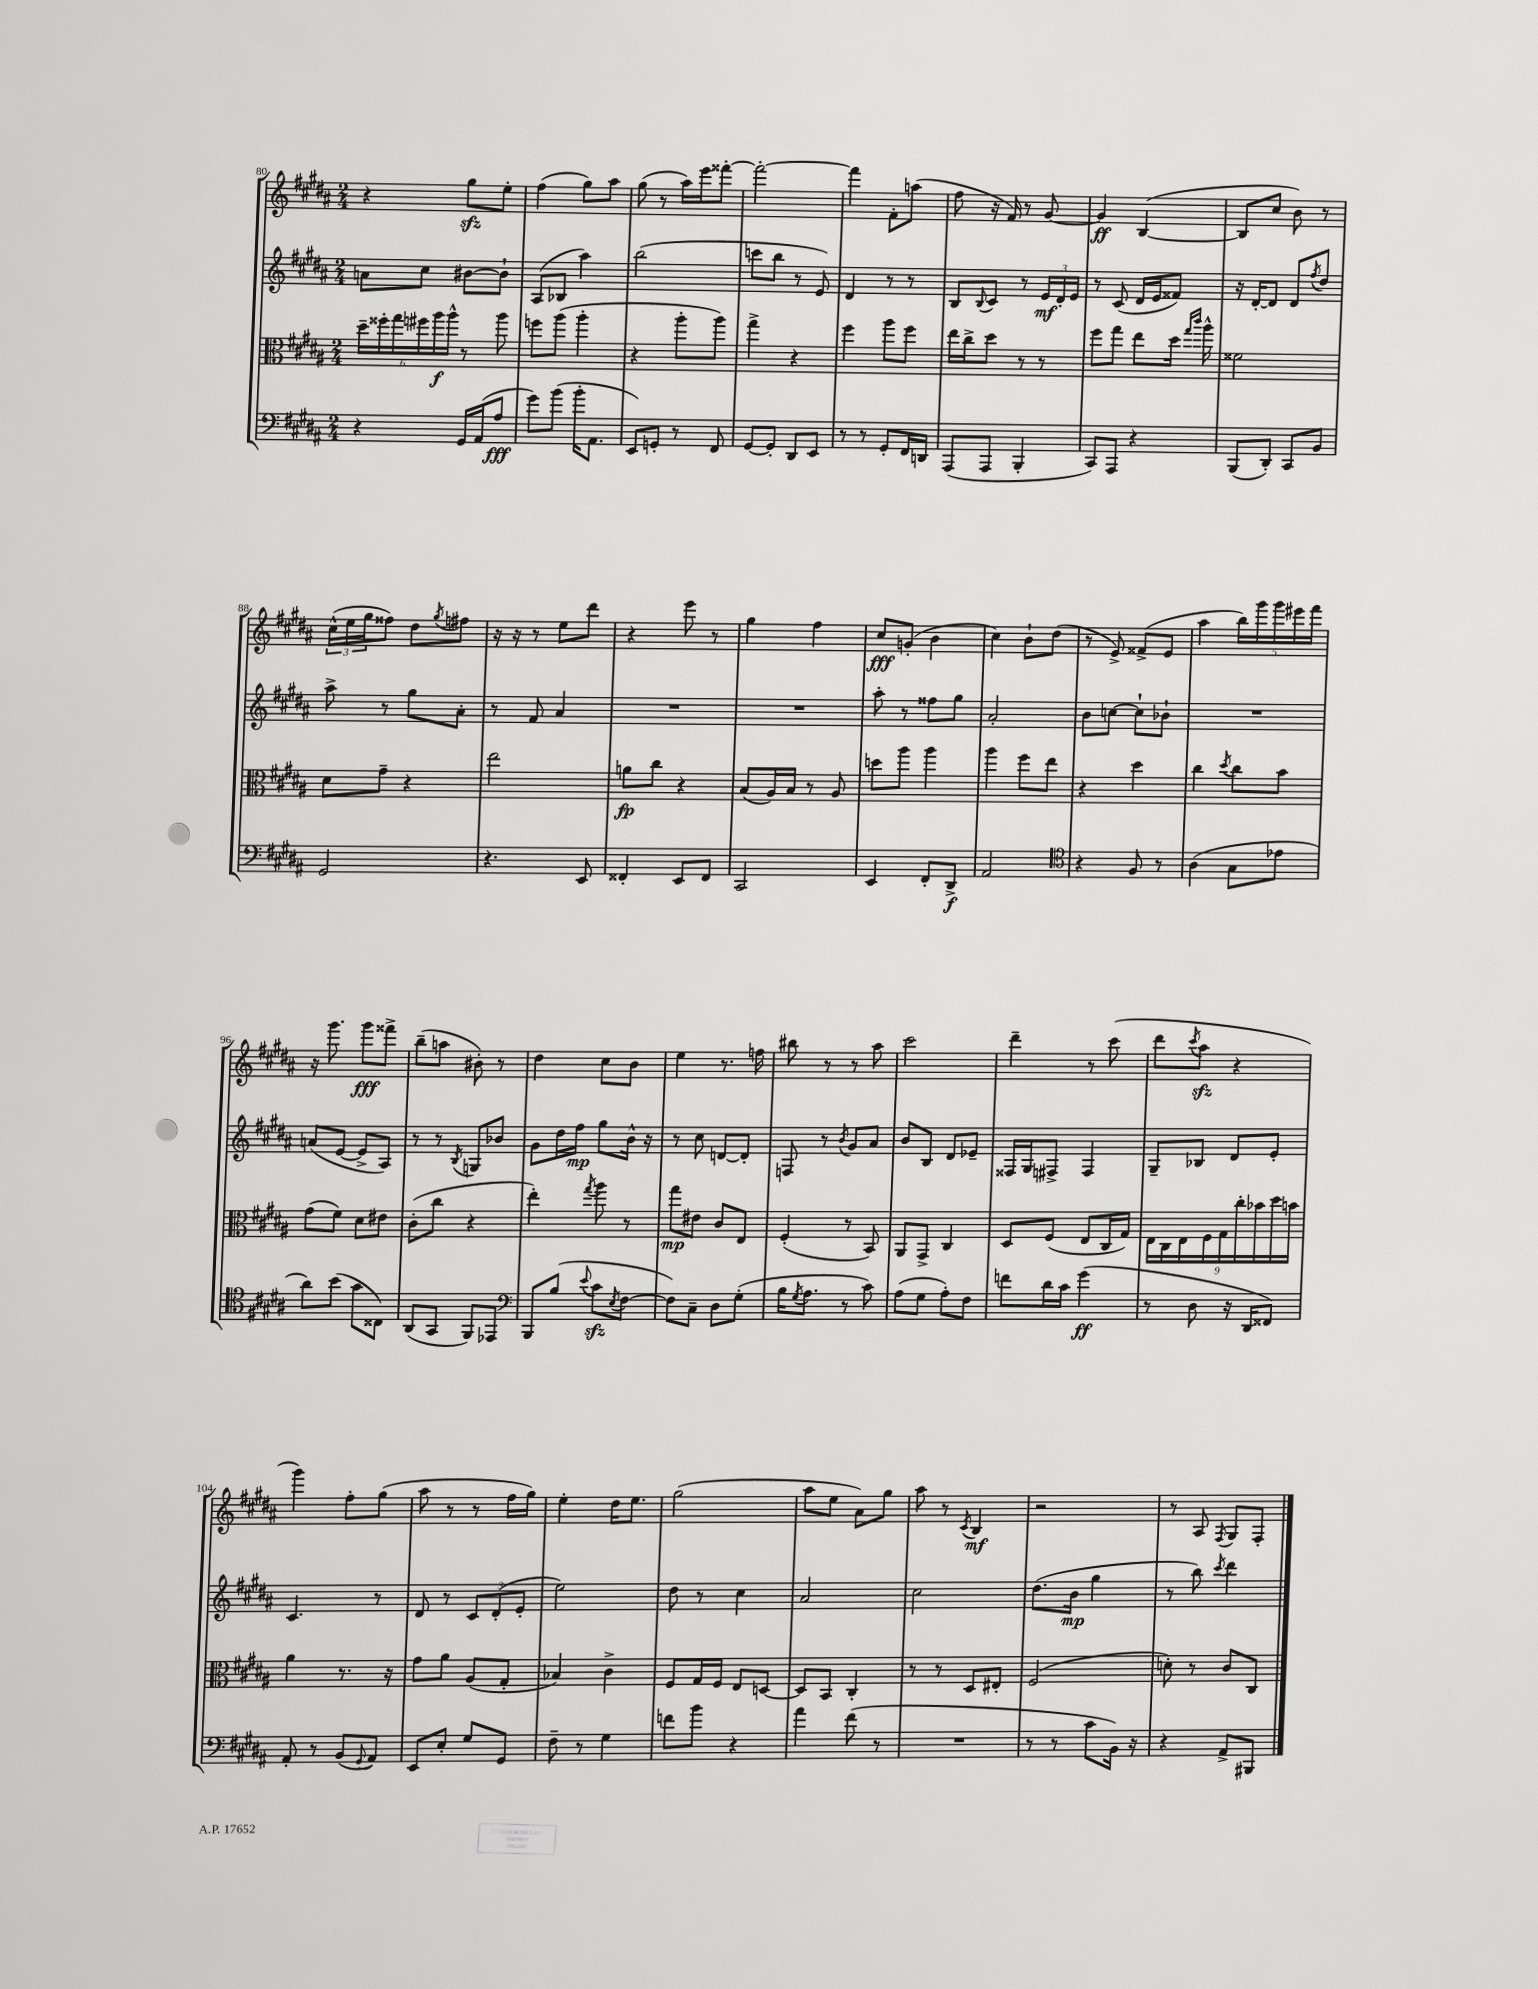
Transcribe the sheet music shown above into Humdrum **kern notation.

**kern	**dynam	**kern	**dynam	**kern	**dynam	**kern	**dynam
*part4	*part4	*part3	*part3	*part2	*part2	*part1	*part1
*staff4	*staff4	*staff3	*staff3	*staff2	*staff2	*staff1	*staff1
*clefF4	*	*clefC3	*	*clefG2	*	*clefG2	*
*k[f#c#g#d#a#]	*	*k[f#c#g#d#a#]	*	*k[f#c#g#d#a#]	*	*k[f#c#g#d#a#]	*
*M2/4	*	*M2/4	*	*M2/4	*	*M2/4	*
=80	=80	=80	=80	=80	=80	=80	=80
4r	.	24dd#~\LL	.	8an\L	.	4r	.
.	.	24ff##X'\	.	.	.	.	.
.	.	24gg#\	.	.	.	.	.
.	.	24ff#X\	.	8cc#\J	.	.	.
.	.	24aa#\	f	.	.	.	.
.	.	24aa#^^\JJ	.	.	.	.	.
16GG#/LL	.	8r	.	[8b#X\L	.	8gg#zz\L	.
(16AA#/J	.	.	.	.	.	.	.
8A#/J	fff	8aa#\	.	8b#`\J]	.	8ee'\J	.
=81	=81	=81	=81	=81	=81	=81	=81
8g#\L)	.	8ffn\L	.	(8A#/L	.	(4ff#\	.
(8b\J	.	(8aa#\J	.	8B-X/J	.	.	.
16b'\KL	.	4aa#'\	.	4aa#\)	.	8gg#\L)	.
8.AA#\J	.	.	.	.	.	.	.
.	.	.	.	.	.	8aa#\J	.
=82	=82	=82	=82	=82	=82	=82	=82
8EE/L)	.	4r	.	(2bb\	.	(8gg#\	.
8GGn'/J	.	.	.	.	.	8r	.
8r	.	8aa#'\L	.	.	.	16aa#\LL)	.
.	.	.	.	.	.	16eee\J	.
8FF#/	.	8aa#\J)	.	.	.	[8fff##X'\J	.
=83	=83	=83	=83	=83	=83	=83	=83
[8GG#/L	.	4gg#^\	.	8cccn\L	.	2fff##'\_	.
8GG#'/J]	.	.	.	8bb\J	.	.	.
8DD#/L	.	4r	.	8r	.	.	.
8EE/J	.	.	.	8e/)	.	.	.
=84	=84	=84	=84	=84	=84	=84	=84
8r	.	4ff#\	.	4d#/	.	4fff##\]	.
8r	.	.	.	.	.	.	.
8GG#'/L	.	8aa#\L	.	8r	.	8f#'\L	.
16FF#/L	.	8ff#\J	.	8r	.	(8aan\J	.
16DDn/JJ	.	.	.	.	.	.	.
=85	=85	=85	=85	=85	=85	=85	=85
(8AAA#/L	.	16ee\LL	.	8B/L	.	8ff#\	.
.	.	16cc#^\J	.	.	.	.	.
.	.	.	.	8qqB/	.	.	.
8AAA#/J	.	8dd#\J	.	8c#/J	.	16r	.
.	.	.	.	.	.	16f#/)	.
4BBB'/	.	8r	.	8r	.	8r	.
.	.	8r	.	24e/LL	mf	[8g#/	.
.	.	.	.	24d#'/	.	.	.
.	.	.	.	24e/JJ	.	.	.
=86	=86	=86	=86	=86	=86	=86	=86
8CC#/L)	.	8ff#\L	.	8r	.	4g#/]	ff
8AAA#/J	.	8gg#\J	.	(8c#/	.	.	.
4r	.	8ee\L	.	16d#/LL	.	([4B/	.
.	.	.	.	16e/J	.	.	.
.	.	16dd#\Jk	.	8f##X/J)	.	.	.
.	.	16qqgg#/LL	.	.	.	.	.
.	.	16qqccc#/JJ	.	.	.	.	.
.	.	16aa#^^\	.	.	.	.	.
=87	=87	=87	=87	=87	=87	=87	=87
(8BBB/L	.	2f##X\	.	16r	.	8B/L]	.
.	.	.	.	[16d#'/KL	.	.	.
8DD#'/J)	.	.	.	8d#/J]	.	8cc#/J	.
8CC#/L	.	.	.	8d#/L	.	8b\)	.
.	.	.	.	8qff#/	.	.	.
8BB/J	.	.	.	8dd#/J	.	8r	.
!!LO:LB:g=z
=88	=88	=88	=88	=88	=88	=88	=88
2GG#/	.	8d#\L	.	8aa#^\	.	(24cc#^^\LL	.
.	.	.	.	.	.	24ee\	.
.	.	.	.	.	.	24gg#\J	.
.	.	8g#~\J	.	8r	.	8ff##X\J)	.
.	.	4r	.	8gg#\L	.	8dd#\L	.
.	.	.	.	.	.	8qgg#/	.
.	.	.	.	8a#'\J	.	8ff#X\J	.
=89	=89	=89	=89	=89	=89	=89	=89
4.r	.	2ee\	.	8r	.	16r	.
.	.	.	.	.	.	16r	.
.	.	.	.	8f#/	.	8r	.
.	.	.	.	4a#/	.	8ee\L	.
8EE/	.	.	.	.	.	8ddd#\J	.
=90	=90	=90	=90	=90	=90	=90	=90
4FF##X'/	.	8an\L	fp	2r	.	4r	.
.	.	8cc#\J	.	.	.	.	.
8EE/L	.	4r	.	.	.	8eee\	.
8FF##/J	.	.	.	.	.	8r	.
=91	=91	=91	=91	=91	=91	=91	=91
2CC#/	.	(8B/L	.	2r	.	4gg#\	.
.	.	16A#/L)	.	.	.	.	.
.	.	16B/JJ	.	.	.	.	.
.	.	8r	.	.	.	4ff#\	.
.	.	8A#/	.	.	.	.	.
=92	=92	=92	=92	=92	=92	=92	=92
4EE/	.	8ddn\L	.	8aa#'\	.	8cc#/L	fff
.	.	8aa#\J	.	8r	.	(8gn'/J	.
8FF#'/L	.	4aa#\	.	8ff##X\L	.	4b\	.
8DD#^/J	f	.	.	8gg#\J	.	.	.
=93	=93	=93	=93	=93	=93	=93	=93
2AA#/	.	4aa#\	.	2a#'/	.	4cc#\)	.
.	.	8ff#\L	.	.	.	8b`\L	.
.	.	8ee\J	.	.	.	(8dd#\J	.
=94	=94	=94	=94	=94	=94	=94	=94
*clefC4	*	*	*	*	*	*	*
4r	.	4r	.	8b\L	.	8r	.
.	.	.	.	[8ccn\J	.	8e^/)	.
8F#/	.	4dd#\	.	8cc`\L]	.	(8f##X^/L	.
8r	.	.	.	8b-X`\J	.	8e/J	.
=95	=95	=95	=95	=95	=95	=95	=95
(4A#\	.	4cc#\	.	2r	.	4aa#\	.
.	.	8qdd#/	.	.	.	.	.
8G#\L	.	8cc#\L	.	.	.	20bb\LL)	.
.	.	.	.	.	.	20ggg#\	.
.	.	.	.	.	.	20ggg#\	.
8e-X\J	.	8b\J	.	.	.	.	.
.	.	.	.	.	.	20eee#X\	.
.	.	.	.	.	.	20fff#\JJ	.
!!LO:LB:g=z
=96	=96	=96	=96	=96	=96	=96	=96
8a#\L)	.	(8g#\L	.	(8an/L	.	16r	.
.	.	.	.	.	.	8.ggg#\	.
(8b\J	.	8f#\J)	.	[8e/J	.	.	.
8g#\L	.	8d#\L	.	8e^/L]	.	8ggg#\L	fff
8C##X\J)	.	8e#X\J	.	8A#/J)	.	8fff##X^\J	.
=97	=97	=97	=97	=97	=97	=97	=97
(8AA#/L	.	(8c#'\L	.	8r	.	(8bb~\L	.
8GG#/J	.	8cc#\J	.	8r	.	8aan\J	.
.	.	.	.	8qB/	.	.	.
8FF#/L)	.	4r	.	8Gn/L	.	8b#X'\)	.
8EE-X/J	.	.	.	8b-X/J	.	8r	.
=98	=98	=98	=98	=98	=98	=98	=98
*clefF4	*	*	*	*	*	*	*
8BBB/L	.	4ee'\)	.	8g#\L	.	4dd#\	.
(8B/J	.	.	.	16dd#\L	.	.	.
.	.	.	.	16ff#\JJ	mp	.	.
8qqe/	.	8qgg#/	.	.	.	.	.
8c#zz\L	.	8aa#\	.	8gg#\L	.	8cc#\L	.
8qE/	.	.	.	.	.	.	.
[8F#\J	.	8r	.	16b^^\Jk	.	8b\J	.
.	.	.	.	16r	.	.	.
=99	=99	=99	=99	=99	=99	=99	=99
8F#\L])	.	8gg#\L	mp	8r	.	4ee\	.
8C#~\J	.	8e#X\J	.	8cc#\	.	.	.
8D#\L	.	8c#/L	.	[8dn/L	.	8.r	.
(8G#'\J	.	8E/J	.	8d'/J]	.	.	.
.	.	.	.	.	.	16ffn\	.
=100	=100	=100	=100	=100	=100	=100	=100
16B\KL	.	(4F#'/	.	8Fn/	.	8bb#X\	.
8qG#/	.	.	.	.	.	.	.
8.A#\J	.	.	.	.	.	.	.
.	.	.	.	8r	.	8r	.
.	.	.	.	8qb/	.	.	.
8r	.	8r	.	8g#/L	.	8r	.
8c#\)	.	8BB/)	.	8a#/J	.	8aa#\	.
=101	=101	=101	=101	=101	=101	=101	=101
(8A#\L	.	8AA#/L	.	8b/L	.	2ccc#\	.
8G#\J	.	8GG#^/J	.	8B/J	.	.	.
8A#'\L)	.	4C#/	.	8d#/L	.	.	.
8F#\J	.	.	.	8e-X~/J	.	.	.
=102	=102	=102	=102	=102	=102	=102	=102
8fn\L	.	8D#/L	.	16F##X/LL	.	4ddd#~\	.
.	.	.	.	16G#/J	.	.	.
16d#\L	.	(8F#/J	.	8F#X^/J	.	.	.
16c#\JJ	.	.	.	.	.	.	.
(4g#\	ff	8E/L	.	4F#/	.	8r	.
.	.	16C#/L	.	.	.	(8ccc#\	.
.	.	16G#/JJ)	.	.	.	.	.
=103	=103	=103	=103	=103	=103	=103	=103
8r	.	18E\LL	.	8G#~/L	.	8ddd#\L	.
.	.	18C#\	.	.	.	.	.
.	.	18E\	.	.	.	.	.
.	.	.	.	.	.	8qccc#/	.
8D#\	.	.	.	8B-X/J	.	8aa#zz\J	.
.	.	18F#\	.	.	.	.	.
.	.	18G#\	.	.	.	.	.
16r	.	.	.	8d#/L	.	4r	.
.	.	18cc#'\	.	.	.	.	.
16DD#/KL	.	.	.	.	.	.	.
.	.	18b-X\	.	.	.	.	.
8FF##X/J)	.	.	.	8e'/J	.	.	.
.	.	18dd#\	.	.	.	.	.
.	.	18bn\JJ	.	.	.	.	.
!!LO:LB:g=z
=104	=104	=104	=104	=104	=104	=104	=104
8AA#'/	.	4a#\	.	4.c#/	.	4ggg#\)	.
8r	.	.	.	.	.	.	.
(8BB/L	.	8.r	.	.	.	8ff#'\L	.
8qqGG#/	.	.	.	.	.	.	.
8AA#/J)	.	.	.	8r	.	(8gg#\J	.
.	.	16r	.	.	.	.	.
=105	=105	=105	=105	=105	=105	=105	=105
8EE/L	.	8g#\L	.	8d#/	.	8aa#\	.
8E'/J	.	8a#\J	.	8r	.	8r	.
8G#/L	.	(8A#/L	.	12c#/L	.	8r	.
.	.	.	.	(12d#'/	.	.	.
8GG#/J	.	8G#'/J	.	.	.	16ff#\LL	.
.	.	.	.	12e'/J	.	.	.
.	.	.	.	.	.	16gg#\JJ)	.
=106	=106	=106	=106	=106	=106	=106	=106
8F#~\	.	4B-X/)	.	2ee\)	.	4ee'\	.
8r	.	.	.	.	.	.	.
4G#\	.	4c#^\	.	.	.	16dd#\KL	.
.	.	.	.	.	.	8.ee\J	.
=107	=107	=107	=107	=107	=107	=107	=107
8fn\L	.	8F#/L	.	8dd#\	.	(2gg#\	.
8b\J	.	16G#/L	.	8r	.	.	.
.	.	16F#/JJ	.	.	.	.	.
4r	.	8E/L	.	4cc#\	.	.	.
.	.	[8Dn/J	.	.	.	.	.
=108	=108	=108	=108	=108	=108	=108	=108
4a#\	.	8D/L]	.	2a#/	.	8aa#\L	.
.	.	8BB/J	.	.	.	8ee\J	.
(8f#\	.	4C#'/	.	.	.	8a#\L)	.
8r	.	.	.	.	.	8gg#\J	.
=109	=109	=109	=109	=109	=109	=109	=109
2r	.	8r	.	2cc#\	.	8aa#\	.
.	.	8r	.	.	.	8r	.
.	.	.	.	.	.	8qc#/	.
.	.	8D#/L	.	.	.	4B/	mf
.	.	8E#X'/J	.	.	.	.	.
=110	=110	=110	=110	=110	=110	=110	=110
8r	.	(2F#/	.	(8.dd#\L	.	2r	.
8r	.	.	.	.	.	.	.
.	.	.	.	16b\Jk	mp	.	.
8c#\L	.	.	.	4gg#\	.	.	.
16BB\Jk)	.	.	.	.	.	.	.
16r	.	.	.	.	.	.	.
=111	=111	=111	=111	=111	=111	=111	=111
4r	.	8dn'\)	.	8r	.	8r	.
.	.	8r	.	8bb\)	.	8A#/	.
.	.	.	.	8qccc#/	.	8qF#/	.
8AA#^/L	.	8c#/L	.	4ddd#\	.	8G#/L	.
8BBB#X/J	.	8C#/J	.	.	.	8F#'/J	.
==	==	==	==	==	==	==	==
*-	*-	*-	*-	*-	*-	*-	*-
